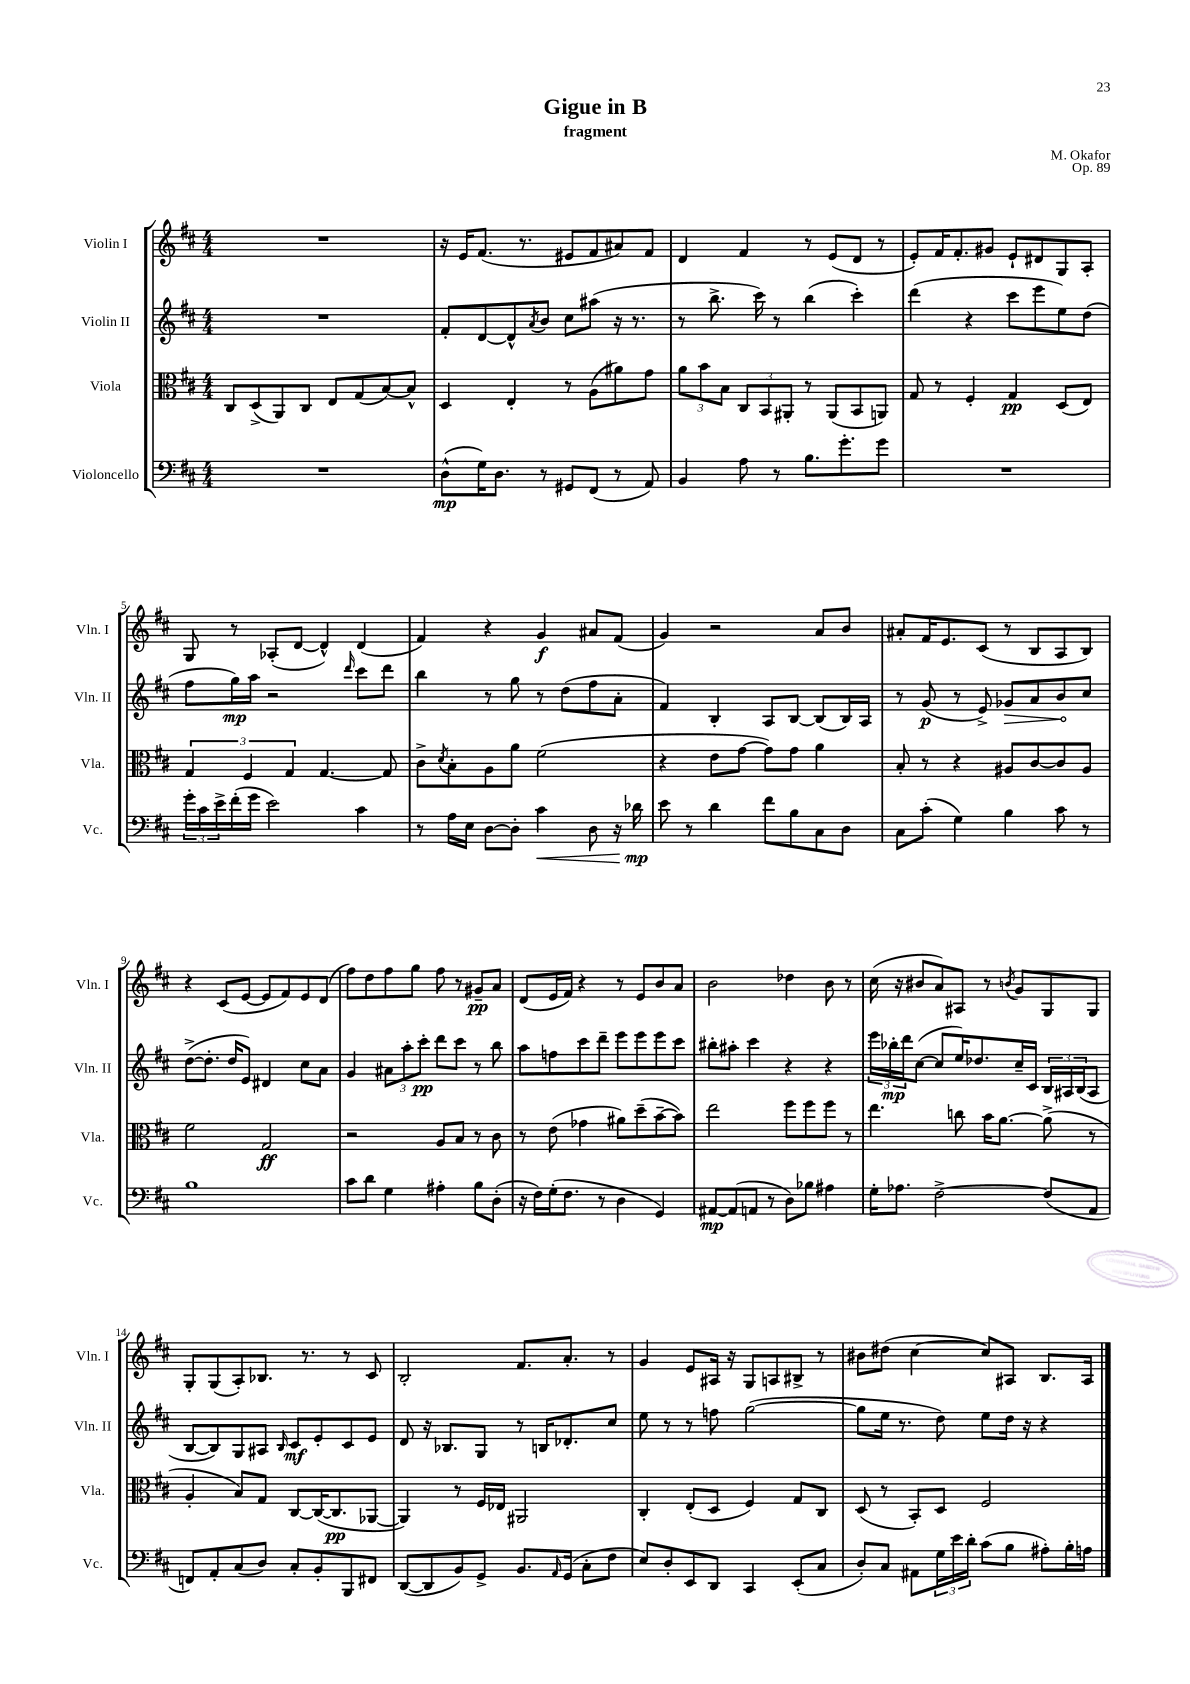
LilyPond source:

\header { title = "Gigue in B" composer = "M. Okafor" subtitle = "fragment" opus = "Op. 89" }
<<
\new StaffGroup <<
\new Staff = "s0" \with { instrumentName = "Violin I" shortInstrumentName = "Vln. I" } {
    \clef treble \key d \major \numericTimeSignature \time 4/4
    R1 |
    r16 e'16 fis'8.( r8. eis'8 fis'8 ais'8) fis'8 |
    d'4 fis'4 r8 e'8( d'8 r8 |
    e'8-.) fis'16 fis'8.-. gis'8 e'8-! dis'8 g8 a8-. |
    g8 r8 aes8-.( d'8~ d'4-^) d'4( |
    fis'4) r4 g'4\f ais'8 fis'8( |
    g'4) r2 a'8 b'8 |
    ais'8-. fis'16 e'8. cis'8( r8 b8 a8 b8) |
    r4 cis'8( e'8~ e'8 fis'8) e'8 d'8( |
    fis''8) d''8 fis''8 g''8 fis''8 r8 gis'8--\pp a'8 |
    d'8( e'16 fis'16) r4 r8 e'8 b'8 a'8 |
    b'2 des''4 b'8 r8 |
    cis''16( r16 bis'8 a'8) ais8 r8 \acciaccatura { b'8 } g'8 g8 g8 |
    g8-. g8( a8-.) bes8. r8. r8 cis'8 |
    b2-. fis'8. a'8.-. r8 |
    g'4 e'8 ais16 r16 g8 a8 bis8-> r8 |
    bis'8 dis''8( cis''4~ cis''8) ais8 b8. ais16 \bar "|." |
}
\new Staff = "s1" \with { instrumentName = "Violin II" shortInstrumentName = "Vln. II" } {
    \clef treble \key d \major \numericTimeSignature \time 4/4
    R1 |
    fis'8-. d'8~ d'8-^ \acciaccatura { a'8 } b'8 cis''8 ais''8( r16 r8. |
    r8 b''8.-> cis'''16) r8 b''4( cis'''4-.) |
    d'''4( r4 cis'''8 e'''8 e''8) d''8( |
    fis''8 g''16\mp) a''16 r2 \grace { d'''16 } cis'''8 d'''8 |
    b''4 r8 g''8 r8 d''8( fis''8 a'8-. |
    fis'4) b4-. a8 b8~ b8( b16) a16 |
    r8 g'8\p( r8 e'8->) \once \override Hairpin.circled-tip = ##t ges'8\> a'8 b'8\! cis''8 |
    d''8~->( d''8.-. d''16 e'8) dis'4 cis''8 a'8 |
    g'4 \tuplet 3/2 { ais'8 a''8-. cis'''8-.\pp } d'''8 cis'''8 r8 b''8 |
    a''8 f''8 cis'''8 d'''8-- e'''8 e'''8 e'''8 cis'''8 |
    bis''8-. ais''8-. cis'''4 r4 r4 |
    \tuplet 3/2 { e'''16 bes''16-.\mp d'''16 } cis''8~( cis''8 e''16) des''8. cis''16-- cis'16 \tuplet 3/2 { b16 ais16 b16( } ais8 |
    b8~ b8) g8 ais8 \grace { b16 } cis'8\mf e'8-. cis'8 e'8 |
    d'8 r16 bes8. g8 r8 b16 des'8.-. cis''8 |
    e''8 r8 r8 f''8 g''2~( |
    g''8 e''16 r8. d''8) e''8 d''16 r16 r4 \bar "|." |
}
\new Staff = "s2" \with { instrumentName = "Viola" shortInstrumentName = "Vla." } {
    \clef alto \key d \major \numericTimeSignature \time 4/4
    cis8 d8->( a,8) cis8 e8 g8( b8~) b8-^ |
    d4 e4-. r8 a8( ais'8) g'8 |
    \tuplet 3/2 { a'8 b'8 b8 } \tuplet 3/2 { cis8 b,8 ais,8-. } r8 ais,8( b,8 a,8) |
    g8 r8 fis4-. g4\pp d8( e8) |
    \tuplet 3/2 { g4 fis4 g4 } g4.~ g8 |
    cis'8-> \acciaccatura { d'8 } b8-. a8 a'8 fis'2( |
    r4 e'8 g'8~ g'8) g'8 a'4 |
    b8-. r8 r4 ais8 cis'8~ cis'8 ais8 |
    fis'2 g2\ff |
    r2 a8 b8 r8 cis'8 |
    r8 e'8( ges'4 ais'8) d''8--( b'8~-- b'8) |
    e''2 fis''8 fis''8 fis''8 r8 |
    e''4. c''8 b'16 a'8.~ a'8->( r8 |
    a4-. b8) g8 cis8~ cis16~( cis8.\pp aes,8~ |
    aes,4) r8 fis16 ees16 ais,2 |
    cis4-. e8-.( d8 fis4) g8 cis8 |
    d8( r8 b,8-.) d8 fis2 \bar "|." |
}
\new Staff = "s3" \with { instrumentName = "Violoncello" shortInstrumentName = "Vc." } {
    \clef bass \key d \major \numericTimeSignature \time 4/4
    R1 |
    d8-^\mp( g16) d8. r8 gis,8 fis,8( r8 a,8) |
    b,4 a8 r8 b8. g'8.-. g'8 |
    R1 |
    \tuplet 3/2 { g'16-. cis'16 e'16-> } fis'16-.( g'16 e'2) cis'4 |
    r8 a16 e16 d8~ d8-. cis'4\< d8 r16 des'16\mp\! |
    e'8 r8 d'4 fis'8 b8 cis8 d8 |
    cis8 cis'8-.( g4) b4 cis'8 r8 |
    b1 |
    cis'8 d'8 g4 ais4-. b8 d8-.( |
    r16 fis16) g16-.( fis8. r8 d4 g,4) |
    ais,8~\mp ais,8( a,8 r8 d8) bes8 ais4 |
    g16-. aes8. fis2~-> fis8( a,8 |
    f,8) a,8-. cis8( d8) cis8-. b,8-. b,,8 fis,8 |
    d,8~( d,8 b,8) g,8-> b,8. \grace { a,16 } g,16( cis8-. fis8 |
    e8) d8-. e,8 d,8 cis,4 e,8-.( cis8 |
    d8-.) cis8 ais,8 \tuplet 3/2 { g16 e'16 d'16-. } cis'8( b8 ais8-.) b16-. a16 \bar "|." |
}
>>
>>
